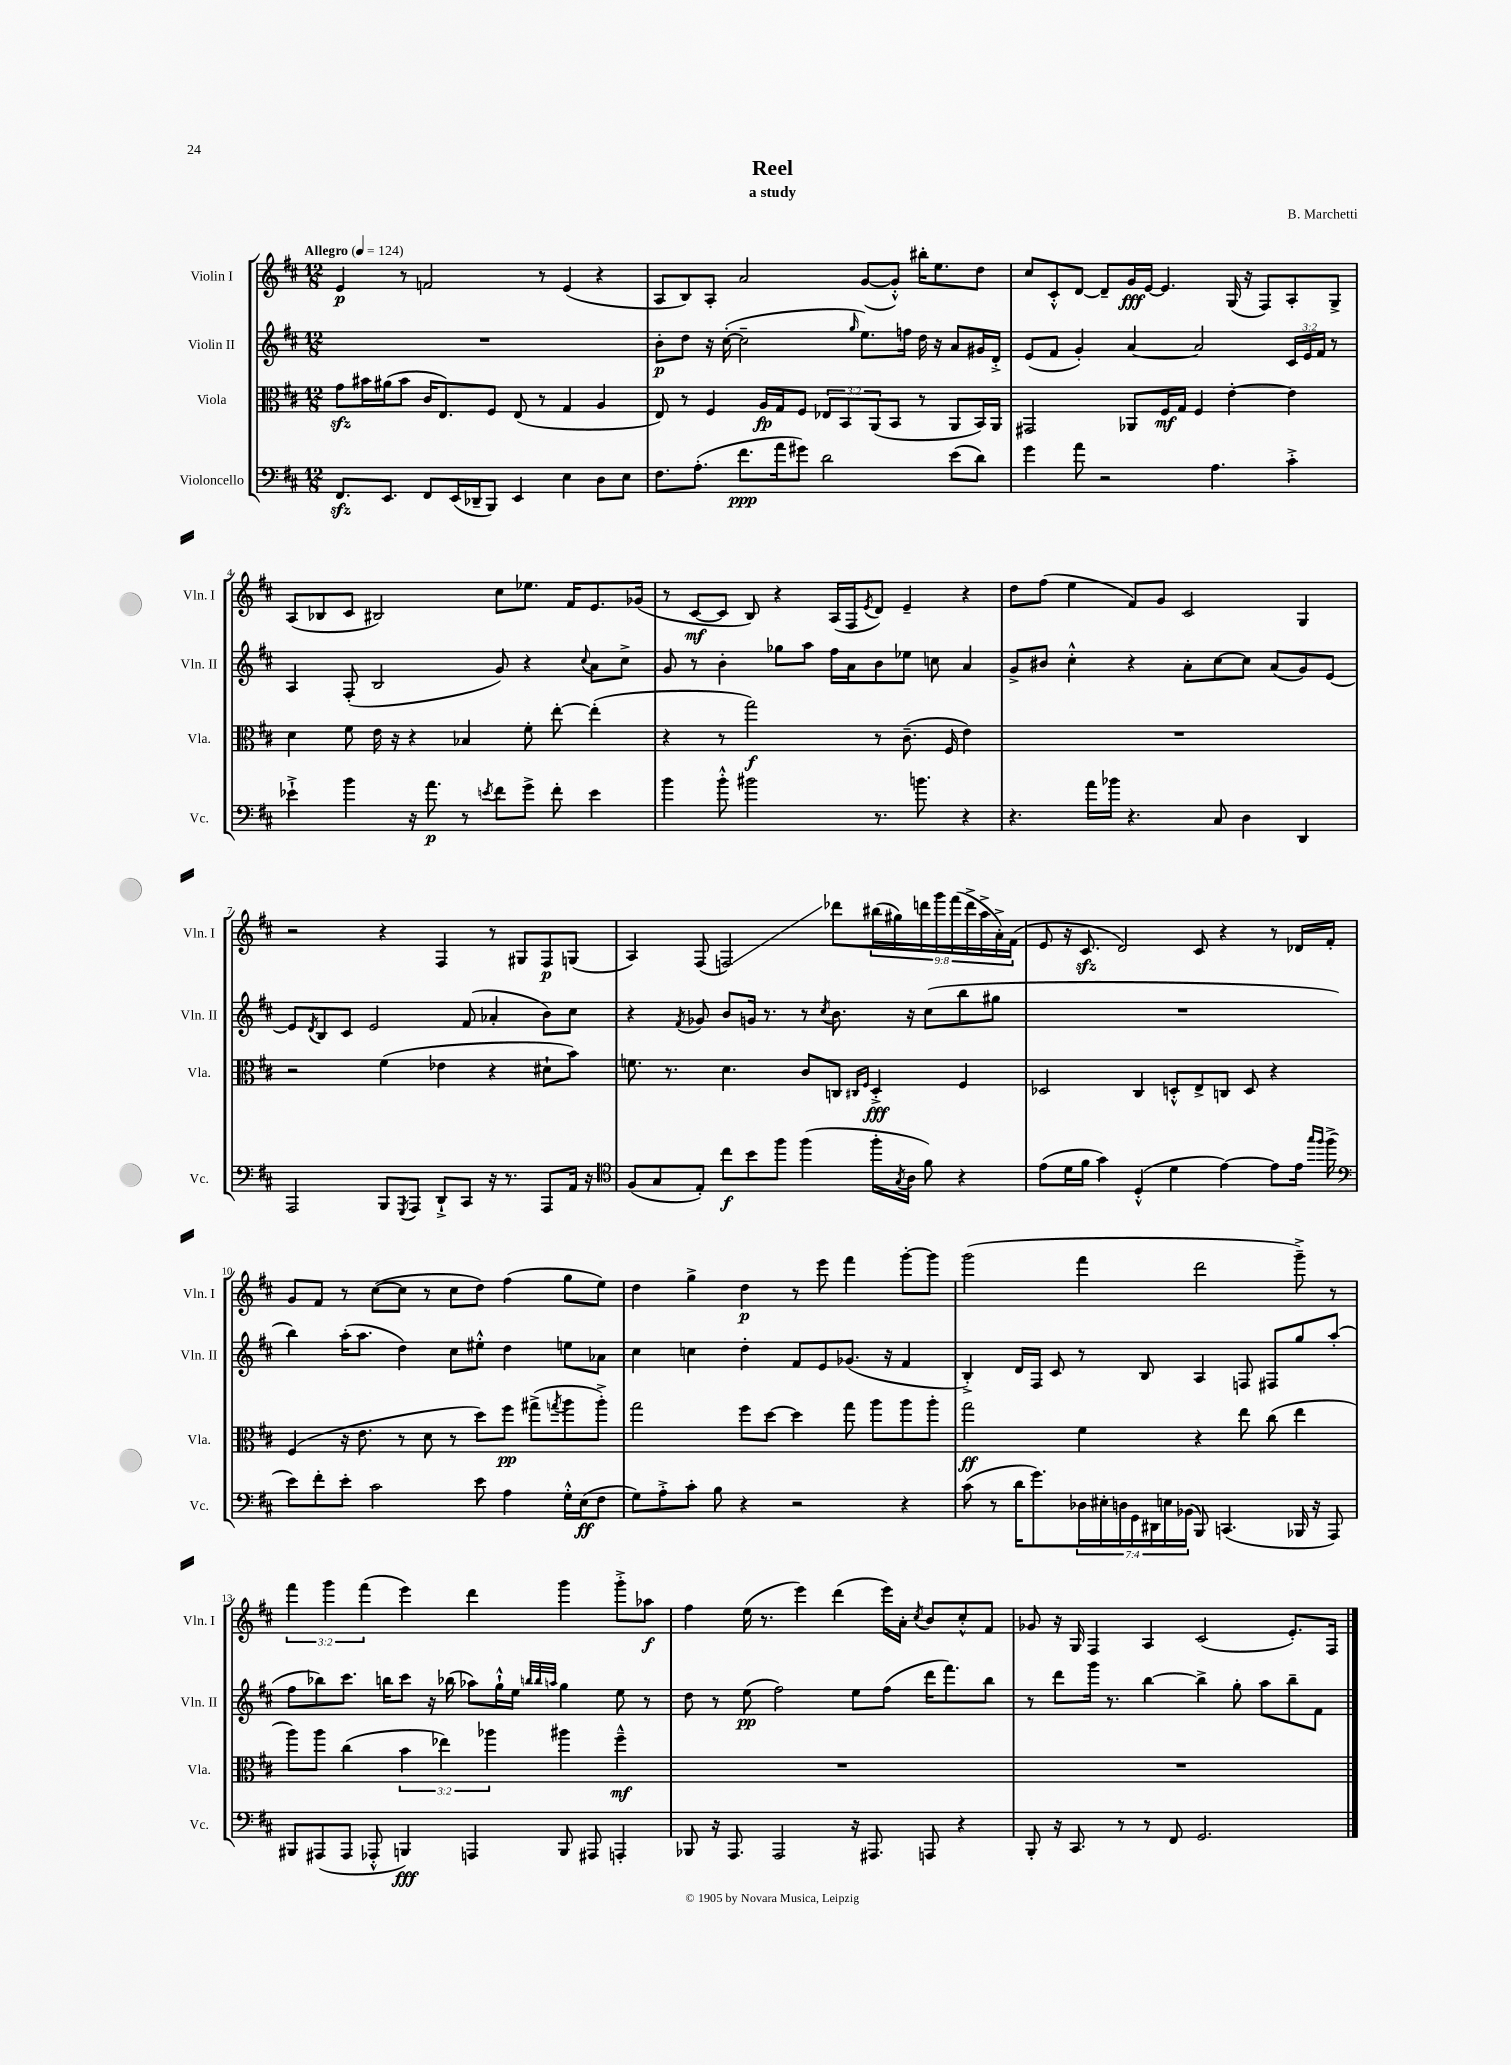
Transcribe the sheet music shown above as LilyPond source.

\header { title = "Reel" composer = "B. Marchetti" subtitle = "a study" }
<<
\new StaffGroup <<
\new Staff = "s0" \with { instrumentName = "Violin I" shortInstrumentName = "Vln. I" } {
    \clef treble \key d \major \numericTimeSignature \time 12/8 \override Staff.TupletNumber.text = #tuplet-number::calc-fraction-text \tempo "Allegro" 4 = 124
    e'4\p r8 f'2 r8 e'4( r4 |
    a8 b8) a8-. a'2 g'8~( g'8-.-^) bis''16-. e''8. d''8 |
    cis''8 cis'8-.-^ d'8~ d'8-- g'16\fff e'16~ e'4. g16( r16 fis8) a8-. g8-> |
    a8( bes8 cis'8 bis2) cis''8 ees''8. fis'16 e'8. ges'16( |
    r8 cis'8~\mf cis'8 b8) r4 a16( fis16 \acciaccatura { e'8 } d'8) e'4-- r4 |
    d''8 fis''8( e''4 fis'8) g'8 cis'2 g4 |
    r2 r4 fis4 r8 gis8 fis8\p g8( |
    a4) fis8( f2\glissando) des'''8 \tuplet 9/8 { bis''16( gis''16) d'''16 g'''16 fis'''16( d'''16-> a''16-> a'16-.->) fis'16( } |
    e'8 r16 cis'8.\sfz d'2) cis'8 r4 r8 des'16 fis'16-. |
    g'8 fis'8 r8 cis''8~( cis''8 r8 cis''8 d''8) fis''4( g''8 e''8) |
    d''4 g''4-> d''4\p r8 e'''8 fis'''4 g'''8~-. g'''8 |
    g'''2( fis'''4 d'''2 g'''8--->) r8 |
    \tuplet 3/2 { fis'''4 g'''4 fis'''4( } e'''4) d'''4 g'''4 g'''8-.-> aes''8\f |
    fis''4 e''16( r8. e'''4) d'''4( e'''16) a'16-. \acciaccatura { cis''8 } b'8 cis''8-.-^ fis'8 |
    ges'8 r16 g16 fis4 a4 cis'2( e'8.-.) fis16 \bar "|." |
}
\new Staff = "s1" \with { instrumentName = "Violin II" shortInstrumentName = "Vln. II" } {
    \clef treble \key d \major \numericTimeSignature \time 12/8 \override Staff.TupletNumber.text = #tuplet-number::calc-fraction-text
    R1. |
    b'8-.\p d''8 r16 cis''16~-.( cis''2-- \grace { g''16 } e''8.) f''16 d''16 r16 a'8 gis'16 d'16-.-> |
    e'8( fis'8 g'4-.) a'4~ a'2 \tuplet 3/2 { cis'16 e'16 fis'16 } r8 |
    a4 fis8-.( b2 g'8) r4 \appoggiatura { cis''8 } a'8 cis''8-> |
    g'8 r8 b'4-. ges''8 a''8 fis''16 a'16 b'8 ees''8 c''8 a'4 |
    g'8-> bis'8 cis''4-.-^ r4 a'8-. cis''8~ cis''8 a'8( g'8) e'8~ |
    e'8 \acciaccatura { d'8 } b8 cis'8 e'2 fis'8( aes'4-. b'8) cis''8 |
    r4 \acciaccatura { fis'8 } ges'8 b'8 g'16 r8. r8 \acciaccatura { cis''8 } b'8. r16 cis''8( b''8 gis''8 |
    R1. |
    b''4) a''16-.( a''8. d''4) cis''8 eis''8-.-^ d''4 e''8 aes'8 |
    cis''4 c''4 d''4-. fis'8 e'8 ges'8.( r16 fis'4 |
    b4-.->) d'16 fis16 cis'8 r8 b8 a4 f8 fis8 g''8 a''8-.( |
    fis''8 bes''8) cis'''8. b''16 cis'''8 r16 bes''16( aes''8) g''16-!-^ e''16 \grace { b''32 b''32 a''32 } g''4 e''8 r8 |
    d''8 r8 e''8\pp( fis''2) e''8 fis''8( d'''16 fis'''8.) b''8 |
    r8 d'''8 g'''16 r8. b''4~ b''4-> g''8-. a''8 b''8-- fis'8 \bar "|." |
}
\new Staff = "s2" \with { instrumentName = "Viola" shortInstrumentName = "Vla." } {
    \clef alto \key d \major \numericTimeSignature \time 12/8 \override Staff.TupletNumber.text = #tuplet-number::calc-fraction-text
    g'8\sfz bis'16 ais'16( bis'8 cis'16 e8.) fis8 e8( r8 g4 a4 |
    e8) r8 fis4 a16\fp g16 fis8 \tuplet 3/2 { ees8 b,8 a,8( } b,8 r8 a,8 b,16) a,16 |
    gis,2 aes,8 fis16\mf g16 fis4 e'4~-. e'4 |
    d'4 fis'8 e'16 r16 r4 bes4 fis'8-. e''8~-. e''4-.( |
    r4 r8 g''2\f) r8 cis'8.--( fis16 e'4) |
    R1. |
    r2 fis'4( ees'4 r4 dis'8-! b'8) |
    f'8. r8. d'4. cis'8 c8 \grace { cis16 fis16 } d4-.->\fff fis4 |
    des2 cis4 d8-.-^ e8-> c8 d8 r4 |
    fis4( r16 e'8. r8 d'8 r8 d''8) fis''8\pp gis''8->( \acciaccatura { g''8 } a''8 a''8-.->) |
    g''2 fis''8 d''8~ d''4 g''8 a''8 a''8 a''8-. |
    g''2\ff fis'4 r4 e''8 cis''8( e''4 |
    a''8) a''8 cis''4( \tuplet 3/2 { b'4 ees''4) aes''4 } ais''4 fis''4---^\mf |
    R1. |
    R1. \bar "|." |
}
\new Staff = "s3" \with { instrumentName = "Violoncello" shortInstrumentName = "Vc." } {
    \clef bass \key d \major \numericTimeSignature \time 12/8 \override Staff.TupletNumber.text = #tuplet-number::calc-fraction-text
    fis,8.\sfz e,8. fis,8 e,16( des,16-- b,,8) e,4 e4 d8 e8 |
    fis8. a8.-.( fis'8.\ppp a'16 gis'8) d'2 e'8( d'8) |
    g'4 a'8 r2 a4. cis'4-.-> |
    ees'4-!-> b'4 r16 a'8.\p r8 \acciaccatura { e'8 } fis'8 g'8-> fis'8-. e'4 |
    b'4 b'8-.-^ bis'2 r8. b'8. r4 |
    r4. a'16 bes'16 r4. cis8 d4 d,4 |
    a,,2 b,,8 \acciaccatura { g,,8 } a,,8 d,8-!-> cis,8 r16 r8. a,,8 a,16 r16 |
    \clef tenor fis8( g8 e8-.) cis''8\f b'8 fis''8 fis''4( fis''16-. \acciaccatura { g8 } a16 fis'8) r4 |
    e'8( d'16 fis'16 g'4) d4-.-^( d'4 e'4~) e'8 e'16 \grace { g''16 fis''16 } fis''16->( |
    \clef bass e'8) fis'8-. e'8-. cis'2 e'8 a4 g16-.-^ e16\ff( fis8 |
    g8) a8-.-> cis'8-. b8 r4 r2 r4 |
    cis'8( r8 d'16 g'8.) \tuplet 7/4 { des16 eis16-. d16 g,16 dis,16 e16 bes,16( } b,,8) c,4.( bes,,16 r16 a,,8) |
    bis,,8 ais,,8( ais,,8 aes,,8-.-^ b,,4\fff) a,,4 b,,8 ais,,8 a,,4-. |
    bes,,8 r16 a,,8. a,,2 r16 ais,,8. a,,8 r4 |
    b,,8-. r16 cis,8. r8 r8 fis,8 g,2. \bar "|." |
}
>>
>>
